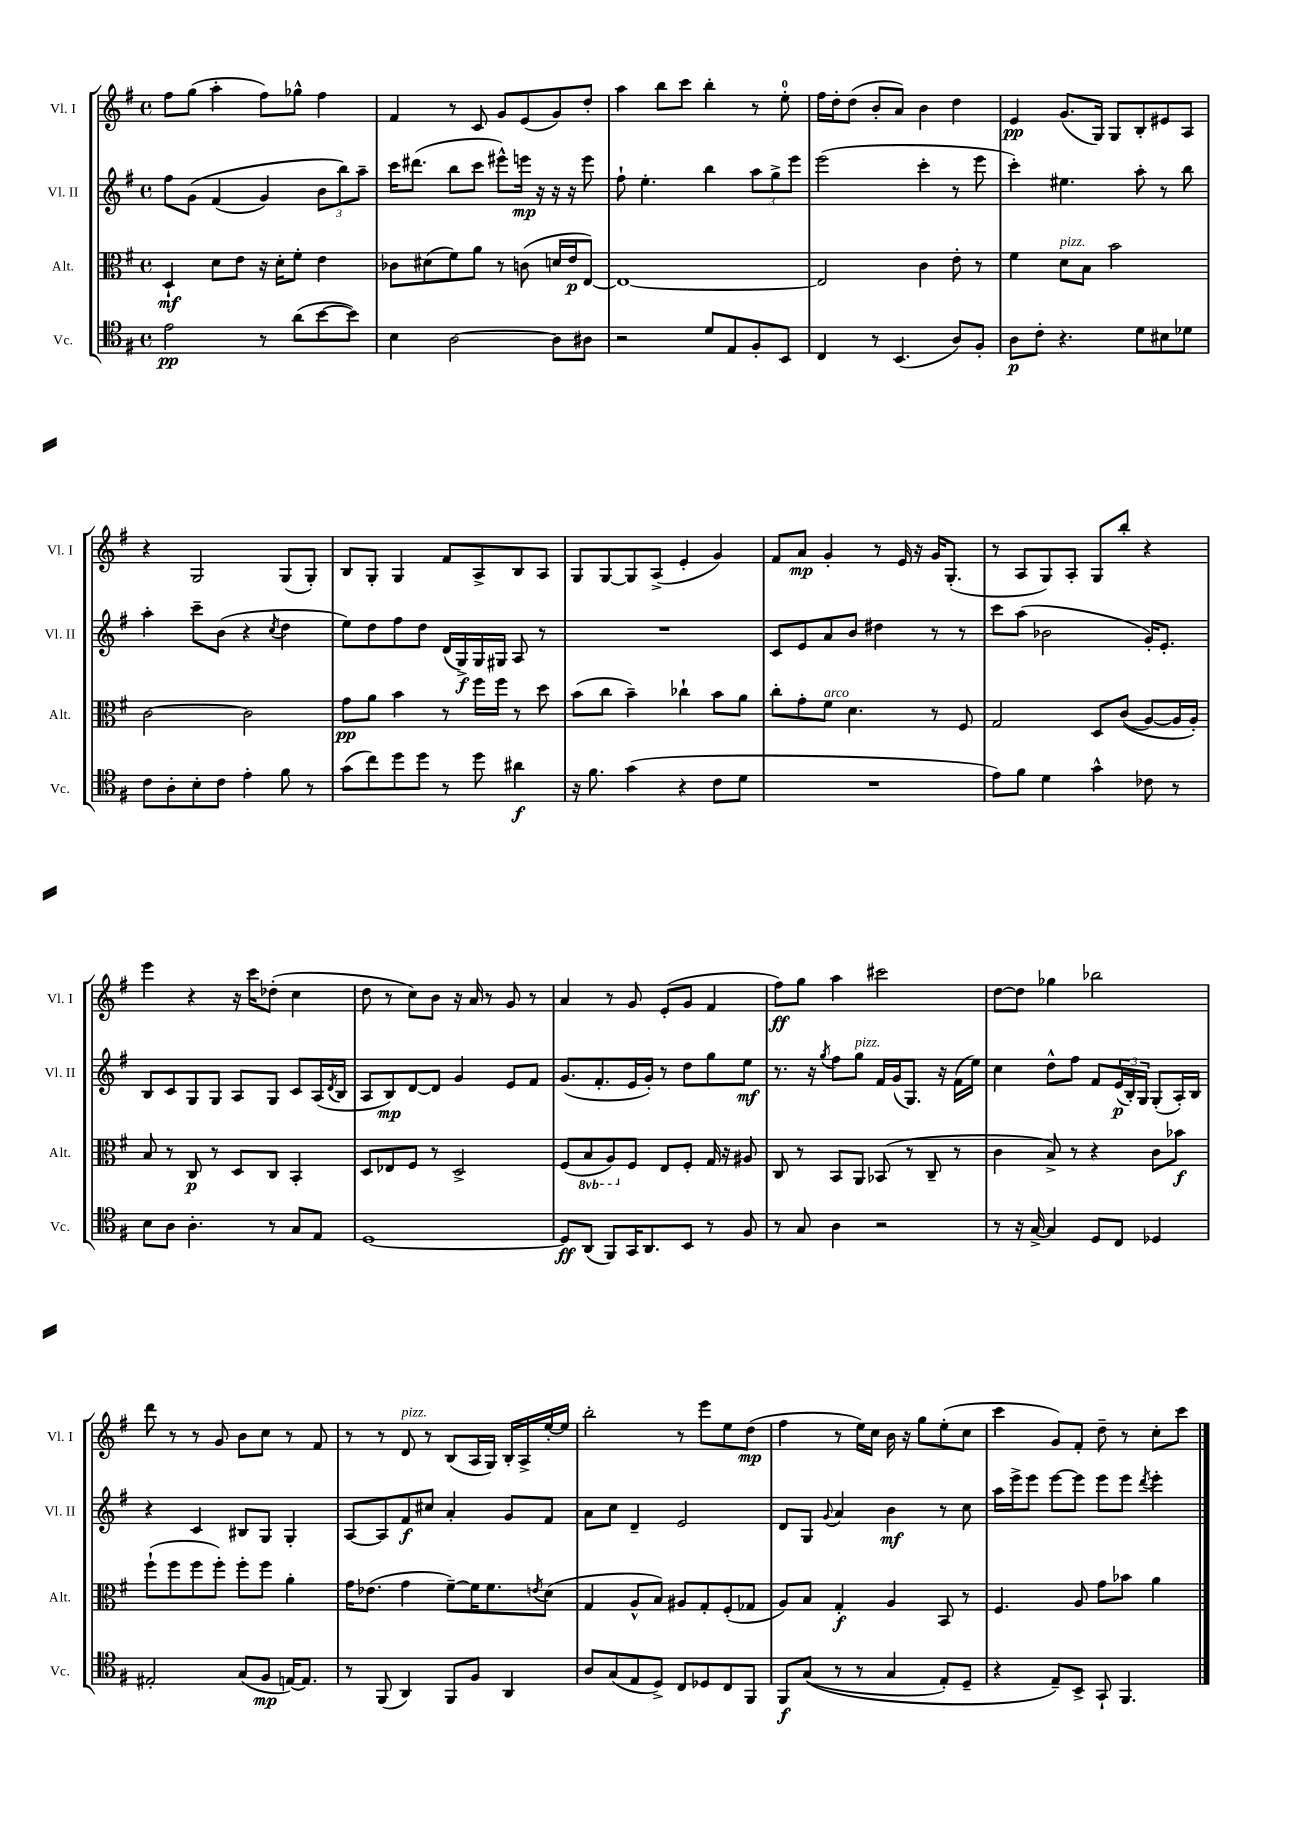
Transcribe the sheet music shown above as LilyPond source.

<<
\new StaffGroup <<
\new Staff = "s0" \with { instrumentName = "Vl. I" shortInstrumentName = "Vl. I" } {
    \clef treble \key g \major \defaultTimeSignature \time 4/4
    fis''8 g''8( a''4-. fis''8) ges''8-^ fis''4 |
    fis'4 r8 c'8 g'8 e'8( g'8) d''8-. |
    a''4 b''8 c'''8 b''4-. r8 e''8-0-. |
    fis''16 d''16-. d''8( b'8-. a'8) b'4 d''4 |
    e'4\pp g'8.( g16) g8 b8-. eis'8 a8 |
    r4 g2 g8( g8-.) |
    b8 g8-. g4 fis'8 a8-> b8 a8 |
    g8 g8~ g8 a8->( e'4-. g'4) |
    fis'8 a'8\mp g'4-. r8 e'16 r16 g'16 g8.-.( |
    r8 a8 g8) a8-. g8 b''8-. r4 |
    e'''4 r4 r16 c'''16 des''8-.( c''4 |
    d''8 r8 c''8) b'8 r16 a'16 r8 g'8 r8 |
    a'4 r8 g'8 e'8-.( g'8 fis'4 |
    fis''8\ff) g''8 a''4 cis'''2 |
    d''8~ d''8 ges''4 bes''2 |
    d'''8 r8 r8 g'8 b'8 c''8 r8 fis'8 |
    r8 r8 d'8^\markup { \italic "pizz." } r8 b8( a16 g16) b16-. a16-> e''16~-. e''16 |
    b''2-. r8 e'''8 e''8 d''8\mp( |
    fis''4 r8 e''16) c''16 b'16 r16 g''8 e''8-.( c''8 |
    c'''4 g'8) fis'8-. d''8-- r8 c''8-. c'''8 \bar "|." |
}
\new Staff = "s1" \with { instrumentName = "Vl. II" shortInstrumentName = "Vl. II" } {
    \clef treble \key g \major \defaultTimeSignature \time 4/4
    fis''8 g'8\( fis'4( g'4) \tuplet 3/2 { b'8 b''8\) a''8-- } |
    c'''16 dis'''8.( b''8 c'''8 eis'''8-^) e'''16\mp r16 r16 r16 e'''8 |
    fis''8-! e''4.-. b''4 \tuplet 3/2 { a''8 g''8-> e'''8 } |
    e'''2( c'''4-. r8 e'''8 |
    c'''4-.) eis''4. a''8-. r8 b''8 |
    a''4-. c'''8-- b'8( r4 \acciaccatura { c''8 } d''4 |
    e''8) d''8 fis''8 d''8 d'16( g16->\f) g16 gis16 a8 r8 |
    R1 |
    c'8 e'8 a'8 b'8 dis''4 r8 r8 |
    c'''8 a''8( bes'2 g'16-.) e'8.-. |
    b8 c'8 g8 g8 a8 g8 c'8 a16( \acciaccatura { d'8 } b16 |
    a8 b8\mp) d'8~ d'8 g'4 e'8 fis'8 |
    g'8.( fis'8.-. e'16 g'16-.) r8 d''8 g''8 e''8\mf |
    r8. r16 \acciaccatura { g''8 } fis''8 g''8^\markup { \italic "pizz." } fis'16 g'16( g8.) r16 fis'16( e''16) |
    c''4 d''8-^ fis''8 fis'8 \tuplet 3/2 { e'16\p( b16-.) g16 } g8-.( a16-.) b16 |
    r4 c'4 bis8 g8 g4-. |
    a8~ a8 fis'8\f cis''8 a'4-. g'8 fis'8 |
    a'8 c''8 d'4-- e'2 |
    d'8 g8 \appoggiatura { g'8 } a'4 b'4\mf r8 c''8 |
    a''16 e'''16-> e'''8 e'''8~ e'''8 e'''8 e'''8 \acciaccatura { d'''8 } e'''4-. \bar "|." |
}
\new Staff = "s2" \with { instrumentName = "Alt." shortInstrumentName = "Alt." } {
    \clef alto \key g \major \defaultTimeSignature \time 4/4 \set Staff.ottavationMarkups = #ottavation-simple-ordinals
    d4-!\mf d'8 e'8 r16 d'16-. fis'8-. e'4 |
    ces'8 dis'8( fis'8) a'8 r8 c'8( d'16 e'16\p e8~) |
    e1~ |
    e2 c'4 e'8-. r8 |
    fis'4 d'8^\markup { \italic "pizz." } b8 b'2 |
    c'2~ c'2 |
    g'8\pp a'8 b'4 r8 fis''16 fis''16 r8 d''8 |
    b'8( c''8 b'4--) ces''4-! b'8 a'8 |
    c''8-. g'8-. fis'8^\markup { \italic "arco" } d'4. r8 fis8 |
    g2 d8 c'8(\( a8~) a16 a16-.\) |
    b8 r8 c8\p r8 d8 c8 b,4-. |
    d8 ees8 fis8 r8 d2-> |
    fis8( \ottava #-1 b,8 a,8) \ottava #0 fis8 e8 fis8-. g16 r16 ais8 |
    c8 r8 b,8 a,8 bes,8( r8 c8-- r8 |
    c'4 b8->) r8 r4 c'8 bes'8\f |
    fis''8-!( fis''8 fis''8 fis''8-.) fis''8-. fis''8 a'4-. |
    g'16 ees'8.( g'4 fis'8~--) fis'16 fis'8. \acciaccatura { e'8 } d'8( |
    g4 a8-^ b8) ais8 g8-. fis8-.( ges8 |
    a8) b8 g4-.\f a4 b,8 r8 |
    fis4. a8 g'8 bes'8 a'4 \bar "|." |
}
\new Staff = "s3" \with { instrumentName = "Vc." shortInstrumentName = "Vc." } {
    \clef tenor \key g \major \defaultTimeSignature \time 4/4
    e'2\pp r8 a'8( b'8~ b'8) |
    b4 a2~ a8 ais8 |
    r2 d'8 e8 fis8-. b,8 |
    c4 r8 b,4.( a8) fis8-. |
    a8\p c'8-. r4. d'8 bis8 des'8 |
    c'8 a8-. b8-. c'8 e'4-. fis'8 r8 |
    g'8( c''8) d''8 d''8 r8 d''8 ais'4\f |
    r16 fis'8. g'4( r4 c'8 d'8 |
    R1 |
    e'8) fis'8 d'4 g'4-^ ces'8 r8 |
    b8 a8 a4.-. r8 g8 e8 |
    d1~ |
    d8\ff a,8( fis,8) g,16 a,8. b,8 r8 fis8 |
    r8 g8 a4 r2 |
    r8 r16 g16~-> g4 d8 c8 des4 |
    eis2-. g8( fis8\mp e16~) e8. |
    r8 fis,8( a,4) fis,8 fis8 a,4 |
    a8 g8( e8 d8->) c8 des8 c8 fis,8 |
    fis,8\f g8(\( r8 r8 g4 e8-.) d8-- |
    r4 e8--\) b,8-> g,8-! fis,4. \bar "|." |
}
>>
>>
\layout { \context { \Score \remove "Bar_number_engraver" } }
